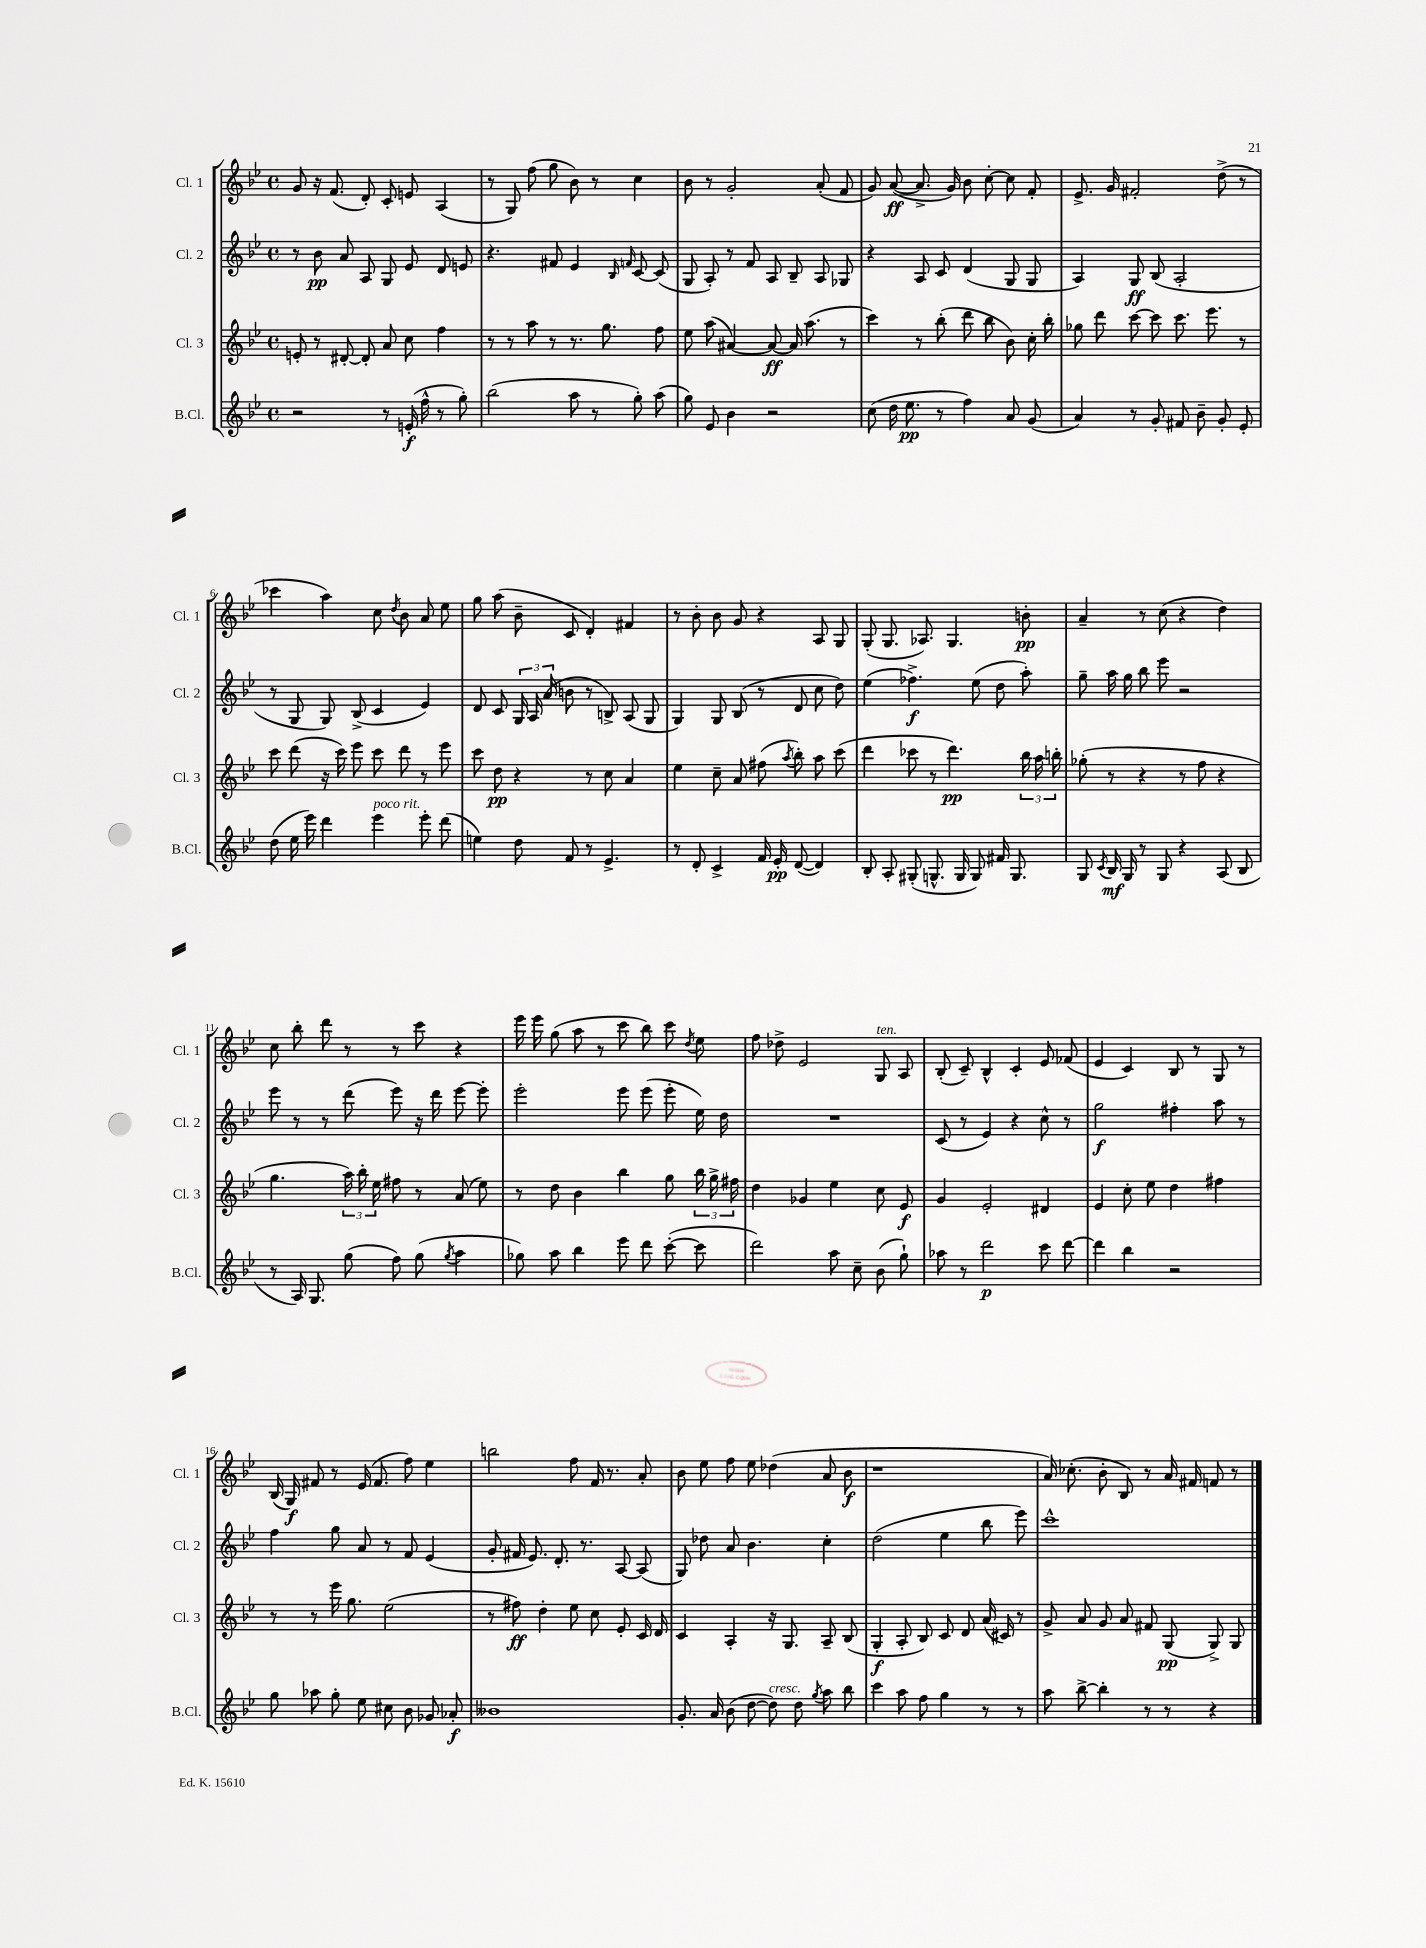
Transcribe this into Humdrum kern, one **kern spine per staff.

**kern	**dynam	**kern	**dynam	**kern	**dynam	**kern	**dynam
*part4	*part4	*part3	*part3	*part2	*part2	*part1	*part1
*staff4	*staff4	*staff3	*staff3	*staff2	*staff2	*staff1	*staff1
*I"B.Cl.	*	*I"Cl. 3	*	*I"Cl. 2	*	*I"Cl. 1	*
*I'B.Cl.	*	*I'Cl. 3	*	*I'Cl. 2	*	*I'Cl. 1	*
*clefG2	*	*clefG2	*	*clefG2	*	*clefG2	*
*k[b-e-]	*	*k[b-e-]	*	*k[b-e-]	*	*k[b-e-]	*
*M4/4	*	*M4/4	*	*M4/4	*	*M4/4	*
*met(c)	*	*met(c)	*	*met(c)	*	*met(c)	*
=1	=1	=1	=1	=1	=1	=1	=1
2r	.	8en'/	.	8r	.	8g/	.
.	.	8r	.	8b-\	pp	16r	.
.	.	.	.	.	.	(8.f/	.
.	.	[8d#X'/	.	8a/	.	.	.
.	.	8d#'/]	.	8A/	.	8d'/)	.
8r	.	8a/	.	8G/	.	8c'/	.
(16en'/	f	8cc\	.	8e-/	.	8en/	.
16ff^^\	.	.	.	.	.	.	.
8r	.	4ff\	.	8d/	.	(4A/	.
8gg'\)	.	.	.	8en/	.	.	.
=2	=2	=2	=2	=2	=2	=2	=2
(2bb-\	.	8r	.	4.r	.	8r	.
.	.	8r	.	.	.	8G/)	.
.	.	8aa\	.	.	.	(8ff\	.
.	.	8r	.	8f#X/	.	8gg\	.
8aa\	.	8.r	.	4e-/	.	8b-\)	.
8r	.	.	.	.	.	8r	.
.	.	8.gg\	.	.	.	.	.
.	.	.	.	16qqB-/	.	.	.
.	.	.	.	16qqfn/	.	.	.
8gg'\)	.	.	.	[8c/	.	4cc\	.
(8aa\	.	8ff\	.	(8c/]	.	.	.
=3	=3	=3	=3	=3	=3	=3	=3
8gg\)	.	8ee-\	.	8G/	.	8b-\	.
8e-/	.	(8aa\	.	8A'/)	.	8r	.
4b-\	.	[4a#X/)	.	8r	.	2g'/	.
.	.	.	.	8f/	.	.	.
2r	.	8a#/_	ff	8A/	.	.	.
.	.	16a#/]	.	8B-~/	.	.	.
.	.	(8.aa\	.	.	.	.	.
.	.	.	.	8A/	.	(8a'/	.
.	.	8r	.	8G-X/	.	8f/	.
=4	=4	=4	=4	=4	=4	=4	=4
(8cc\	.	4ccc\)	.	4r	.	8g/)	.
16dd\	.	.	.	.	.	([8a/	ff
8.ee-\	pp	.	.	.	.	.	.
.	.	8r	.	8A/	.	8.a^/]	.
8r	.	(8bb-'\	.	8c/	.	.	.
.	.	.	.	.	.	16g/)	.
4ff\)	.	8ddd\	.	(4d/	.	8b-\	.
.	.	8bb-\	.	.	.	[8cc'\	.
8a/	.	8b-\)	.	8G/	.	8cc\]	.
(8g/	.	16cc'\	.	8G/	.	8f'/	.
.	.	16bb-'\	.	.	.	.	.
=5	=5	=5	=5	=5	=5	=5	=5
4a/)	.	8gg-X\	.	4A/)	.	8.e-^/	.
.	.	8ddd\	.	.	.	.	.
.	.	.	.	.	.	16g/	.
8r	.	[8ccc\	.	8G/	ff	2f#X'/	.
8g'/	.	8ccc\]	.	(8B-/	.	.	.
8f#X/	.	8.ccc\	.	2A'/	.	.	.
8b-~\	.	.	.	.	.	.	.
.	.	8.eee-\	.	.	.	.	.
8g'/	.	.	.	.	.	(8dd^\	.
8e-'/	.	8r	.	.	.	8r	.
!!LO:LB:g=z
=6	=6	=6	=6	=6	=6	=6	=6
(8dd\	.	8ccc\	.	8r	.	4ccc-X\	.
16ee-\	.	(8ddd\	.	8G/	.	.	.
16eee-\)	.	.	.	.	.	.	.
4ddd\	.	16r	.	8G/)	.	4aa\)	.
.	.	16ccc\)	.	.	.	.	.
.	.	8eee-\	.	(8B-^/	.	.	.
!LO:TX:a:i:t=poco rit.	!	!	!	!	!	!	!
4eee-\	.	8ccc\	.	4c/	.	8cc\	.
.	.	.	.	.	.	8qdd/	.
.	.	8ddd\	.	.	.	8b-\	.
8eee-'\	.	8r	.	4e-/)	.	8a/	.
(8ddd\	.	8eee-\	.	.	.	8ee-\	.
=7	=7	=7	=7	=7	=7	=7	=7
4een\)	.	8ccc\	.	8d/	.	8gg\	.
.	.	8dd\	pp	8c/	.	(8aa\	.
8dd\	.	4r	.	24G/	.	8b-~\	.
.	.	.	.	(24A/	.	.	.
.	.	.	.	24a/	.	.	.
8f/	.	.	.	8bn\	.	8c/	.
8r	.	8r	.	8r	.	4d'/)	.
4.e-^/	.	8cc\	.	8Bn^/)	.	.	.
.	.	4a/	.	(8A/	.	4f#X/	.
.	.	.	.	8G/	.	.	.
=8	=8	=8	=8	=8	=8	=8	=8
8r	.	4ee-\	.	4G/)	.	8r	.
8d'/	.	.	.	.	.	8b-'\	.
4c^/	.	8cc~\	.	8G/	.	8b-\	.
.	.	8a/	.	(8B-/	.	8g/	.
16f/	.	(8ff#X\	.	8r	.	4r	.
16e-'/	pp	.	.	.	.	.	.
.	.	8qaa/	.	.	.	.	.
([8d/	.	8bb-'\)	.	8d/	.	.	.
4d/])	.	8aa\	.	8cc\	.	8A/	.
.	.	(8ccc\	.	8dd\)	.	8G/	.
=9	=9	=9	=9	=9	=9	=9	=9
8B-'/	.	4ddd\	.	(4ee-\	.	(8G'/	.
8A'/	.	.	.	.	.	8.G/	.
(8G#X'/	.	8ccc-X\	.	4.ff-X^\)	f	.	.
.	.	.	.	.	.	8.A-X/)	.
8.Gn^^/	.	8r	.	.	.	.	.
.	.	4.ddd\)	pp	.	.	4.G/	.
16G/	.	.	.	.	.	.	.
8G/)	.	.	.	(8ee-\	.	.	.
16f#X/	.	.	.	8dd\	.	.	.
8.G/	.	.	.	.	.	.	.
.	.	24bb-\	.	8aa'\)	.	8bn'\	pp
.	.	24aa\	.	.	.	.	.
.	.	24bbn'\	.	.	.	.	.
=10	=10	=10	=10	=10	=10	=10	=10
8G/	.	(8gg-X'\	.	8gg~\	.	4a~/	.
8qc/	.	.	.	.	.	.	.
16B-/	mf	8r	.	16aa\	.	.	.
16G/	.	.	.	16gg\	.	.	.
8r	.	4r	.	8bb-\	.	8r	.
8G/	.	.	.	8eee-\	.	(8cc\	.
4r	.	8r	.	2r	.	4r	.
.	.	8ff\	.	.	.	.	.
(8A/	.	4r	.	.	.	4dd\)	.
8B-/	.	.	.	.	.	.	.
!!LO:LB:g=z
=11	=11	=11	=11	=11	=11	=11	=11
8r	.	4.gg\	.	8eee-\	.	8cc\	.
16A/)	.	.	.	8r	.	8bb-'\	.
8.G/	.	.	.	.	.	.	.
.	.	.	.	8r	.	8ddd\	.
(8gg\	.	24aa\)	.	(8ddd\	.	8r	.
.	.	24bb-'\	.	.	.	.	.
.	.	24ee-\	.	.	.	.	.
8ff\)	.	8ff#X\	.	8eee-\)	.	8r	.
(8gg\	.	8r	.	16r	.	8ccc\	.
.	.	.	.	16ddd\	.	.	.
8qgg/	.	.	.	.	.	.	.
4aa\	.	(8a/	.	[8eee-\	.	4r	.
.	.	8ee-\)	.	8eee-'\]	.	.	.
=12	=12	=12	=12	=12	=12	=12	=12
8gg-X\)	.	8r	.	2eee-'\	.	16eee-\	.
.	.	.	.	.	.	16eee-\	.
8aa\	.	8dd\	.	.	.	(8gg\	.
4bb-\	.	4b-\	.	.	.	8aa\	.
.	.	.	.	.	.	8r	.
8eee-\	.	4bb-\	.	8eee-\	.	8ccc\	.
8ddd\	.	.	.	(8eee-\	.	8bb-\)	.
([8ccc'\	.	8gg\	.	8eee-'\	.	8ccc\	.
.	.	.	.	.	.	8qdd/	.
8ccc\]	.	24bb-\	.	16ee-\)	.	8ee-\	.
.	.	24gg^\	.	.	.	.	.
.	.	.	.	16dd\	.	.	.
.	.	24ff#X\	.	.	.	.	.
=13	=13	=13	=13	=13	=13	=13	=13
2ddd\)	.	4dd\	.	1r	.	8ff\	.
.	.	.	.	.	.	8dd-X^\	.
.	.	4g-X/	.	.	.	2e-/	.
8aa\	.	4ee-\	.	.	.	.	.
8cc~\	.	.	.	.	.	.	.
!	!	!	!	!	!	!LO:TX:a:i:t=ten.	!
(8b-\	.	8cc\	.	.	.	8G/	.
8gg`\)	.	8e-/	f	.	.	8A/	.
=14	=14	=14	=14	=14	=14	=14	=14
8aa-X\	.	4g/	.	(8c/	.	(8B-'/	.
8r	.	.	.	8r	.	8c~/)	.
2ddd\	p	2e-'/	.	4e-/)	.	4B-^^/	.
.	.	.	.	4r	.	4c'/	.
8ccc\	.	4d#X/	.	8cc^^\	.	8e-/	.
[8ddd\	.	.	.	8r	.	(8f-X/	.
=15	=15	=15	=15	=15	=15	=15	=15
4ddd\]	.	4e-/	.	2gg\	f	4e-/	.
4bb-\	.	8cc'\	.	.	.	4c/)	.
.	.	8ee-\	.	.	.	.	.
2r	.	4dd\	.	4ff#X'\	.	8B-/	.
.	.	.	.	.	.	8r	.
.	.	4ff#X\	.	8aa\	.	8G/	.
.	.	.	.	8r	.	8r	.
!!LO:LB:g=z
=16	=16	=16	=16	=16	=16	=16	=16
8gg\	.	8r	.	4ff\	.	(16B-/	.
.	.	.	.	.	.	16G/)	f
8aa-X\	.	8r	.	.	.	8f#X/	.
8gg'\	.	16eee-\	.	8gg\	.	8r	.
.	.	8.gg\	.	.	.	.	.
8ee-\	.	.	.	8a/	.	(16e-/	.
.	.	.	.	.	.	8.f#/	.
8cc#X\	.	(2ee-\	.	8r	.	.	.
8b-\	.	.	.	8f/	.	8ff\)	.
8g-X/	.	.	.	(4e-/	.	4ee-\	.
8a-X'/	f	.	.	.	.	.	.
=17	=17	=17	=17	=17	=17	=17	=17
1b--X	.	8r	.	8g'/	.	2bbn\	.
.	.	8ff#X\)	ff	16f#X/	.	.	.
.	.	.	.	8.e-/)	.	.	.
.	.	4dd'\	.	.	.	.	.
.	.	.	.	8.d'/	.	.	.
.	.	8ee-\	.	.	.	8ff\	.
.	.	.	.	8.r	.	.	.
.	.	8cc\	.	.	.	16f/	.
.	.	.	.	.	.	8.r	.
.	.	8e-'/	.	[8A/	.	.	.
.	.	16c/	.	(8A/]	.	8a'/	.
.	.	16d/	.	.	.	.	.
=18	=18	=18	=18	=18	=18	=18	=18
8.g'/	.	4c/	.	8G/)	.	8b-\	.
.	.	.	.	8dd-X\	.	8ee-\	.
16a/	.	.	.	.	.	.	.
(8b-\	.	4A'/	.	8a/	.	8ff\	.
[8dd\	.	.	.	4.b-\	.	8ee-\	.
!LO:TX:a:i:t=cresc.	!	!	!	!	!	!	!
8dd\])	.	16r	.	.	.	(4dd-X\	.
.	.	8.G/	.	.	.	.	.
8dd\	.	.	.	.	.	.	.
8qgg/	.	.	.	.	.	.	.
8aa\	.	8A~/	.	4cc'\	.	8a/	.
8bb-\	.	(8B-/	.	.	.	8b-\	f
=19	=19	=19	=19	=19	=19	=19	=19
4ccc\	.	4G'/	f	(2dd\	.	1r	.
8aa\	.	8A'/	.	.	.	.	.
8ff\	.	8B-/)	.	.	.	.	.
4gg\	.	8c/	.	4ee-\	.	.	.
.	.	8d/	.	.	.	.	.
8r	.	(16a/	.	8bb-\	.	.	.
.	.	16c#X/)	.	.	.	.	.
8r	.	8r	.	8eee-\)	.	.	.
=20	=20	=20	=20	=20	=20	=20	=20
8aa\	.	8g^/	.	1ccc^^	.	16a/)	.
.	.	.	.	.	.	(8.cc-X'\	.
[8bb-^\	.	8a/	.	.	.	.	.
4bb-'\]	.	8g/	.	.	.	8b-'\	.
.	.	8a/	.	.	.	8B-/)	.
8r	.	8f#X/	.	.	.	8r	.
8r	.	(8G/	pp	.	.	16a/	.
.	.	.	.	.	.	16f#X/	.
4r	.	8G^/)	.	.	.	8fn/	.
.	.	8G/	.	.	.	8r	.
==	==	==	==	==	==	==	==
*-	*-	*-	*-	*-	*-	*-	*-
